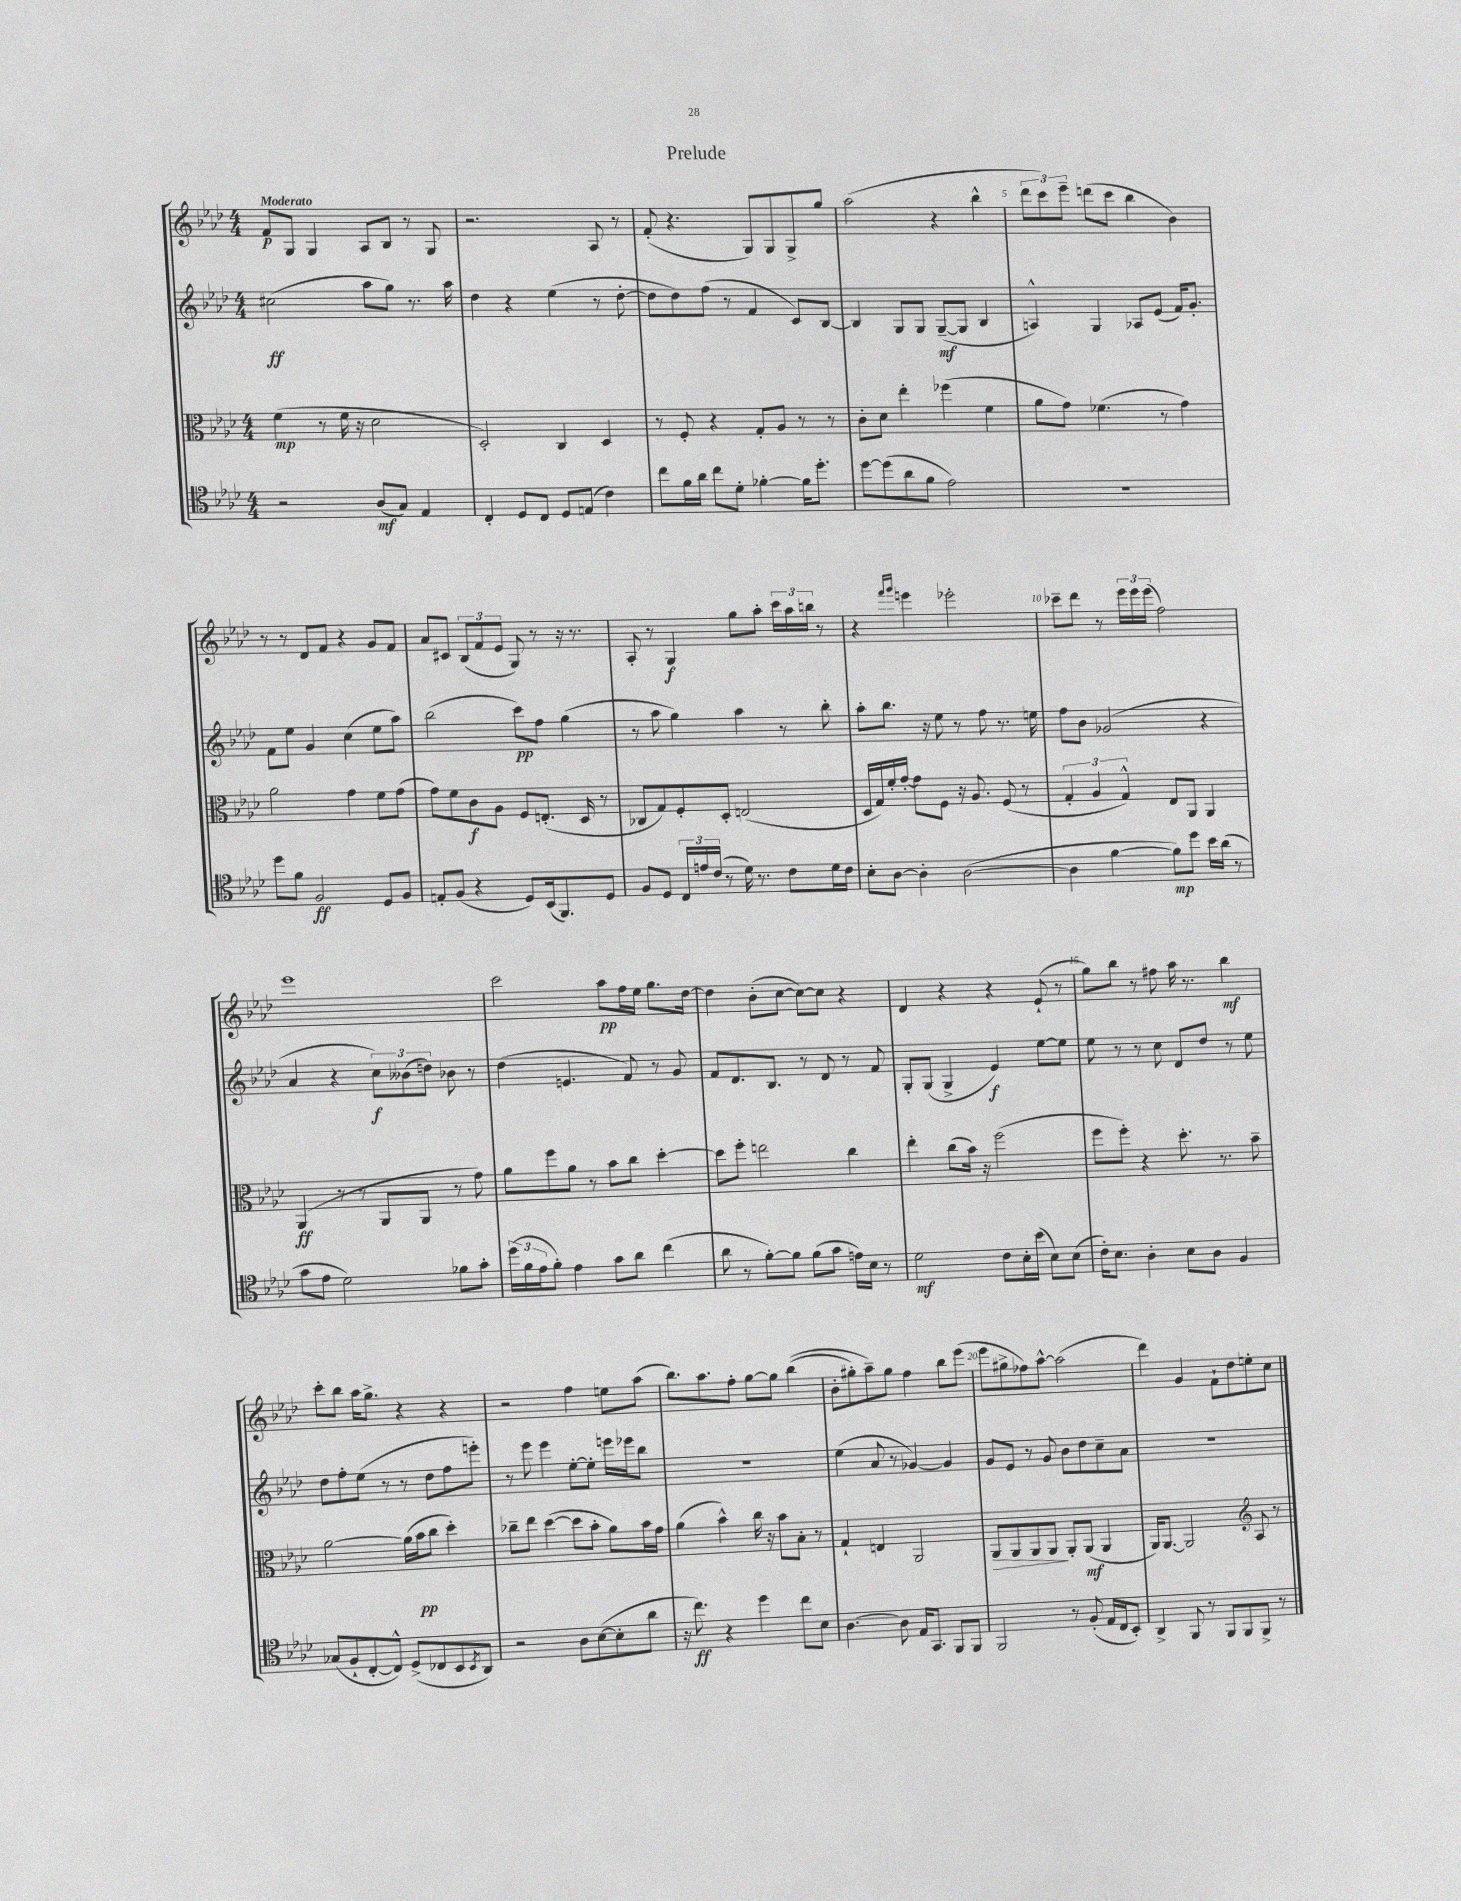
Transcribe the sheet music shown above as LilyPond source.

\header { title = "Prelude" }
<<
\new StaffGroup <<
\new Staff = "s0" {
    \clef treble \key aes \major \numericTimeSignature \time 4/4 \tempo "Moderato"
    f'8\p g8 g4 aes8 bes8 r8 g8 |
    r2. aes8 r8 |
    f'8-.( r4. g8) g8 g8-> g''8 |
    aes''2( r4 bes''4-^ |
    \tuplet 3/2 { des'''8 c'''8) ees'''8-- } d'''8( c'''8 bes''4 bes'4) |
    r8 r8 des'8 f'8 r4 g'8 f'8 |
    aes'8 cis'8 \tuplet 3/2 { bes8( f'8 ees'8 } g8) r8 r16 r8. |
    aes8-. r8 g4\f g''8 aes''8-. \tuplet 3/2 { c'''16 aes''16 b''16 } r8 |
    r4 \grace { f'''16 g'''16 } e'''4 ees'''2-. |
    ces'''8-- des'''8 r8 \tuplet 3/2 { ees'''16 ees'''16 ees'''16( } f''2) |
    ees'''1 |
    c'''2 aes''8\pp f''16 ees''16 g''8. des''16~ |
    des''4 bes'8-.( c''8~ c''8~) c''8 r4 |
    des'4 r4 r4 ees'8-!( r8 |
    g''8) bes''8 r8 fis''8 aes''16 r8. bes''4\mf |
    c'''8-. bes''8 aes''16 g''8.-> r4 r4 |
    r2 f''4 e''8 aes''8( |
    bes''8.) aes''8. f''8-. g''8~ g''8 bes''4(\( |
    bes'8-. gis''8-.) aes''8--\) gis''8 f''4 bes''8 ees'''8( |
    ees'''8 gis''8-> fes''8) aes''8~-^ aes''2( |
    des'''4) g'4 f'8-! des''8 e''8-. c''8 \bar "|." |
}
\new Staff = "s1" {
    \clef treble \key aes \major \numericTimeSignature \time 4/4
    cis''2\ff( aes''8 g''8) r8. aes''16 |
    des''4 r4 ees''4( r8 des''8~-. |
    des''8 des''8) f''8( r8 f'4 c'8) bes8~ |
    bes4 g8 g8 g8~--\mf( g8 bes4 |
    a4-^) g4 aes8 ees'8( f'16) g'8.-. |
    f'8 ees''8 g'4 c''4( ees''8 aes''8) |
    bes''2( c'''8\pp) f''8 g''4( |
    r8 aes''8 g''4) aes''4 r8 bes''8-. |
    aes''8-. bes''8. r16 ees''8 r8 f''8 r8. e''16 |
    f''8 bes'8 ges'2( r4 |
    aes'4 r4 \tuplet 3/2 { c''8\f) beses'8( d''8) } bes'8 r8 |
    des''4( e'4. f'8) r8 g'8 |
    f'8 des'8. bes8. r8 des'8 r8 f'8 |
    g8-. g8( g4-> ees'4\f) ees''8~ ees''8 |
    ees''8 r8 r8 c''8 des'8 des''8 r8 ees''8 |
    des''8 f''8-. ees''8( r8 r8 des''8 f''8 e'''8-.) |
    r8 ees'''8 ees'''4 ees''8~-. ees''8-. e'''16 ees'''16 bes''8 |
    R1 |
    ees''4( aes'8 r8 ges'4~) ges'4 |
    g'8 ees'8 r8 g'8 bes'8 des''8 c''8-- aes'8 |
    R1 \bar "|." |
}
\new Staff = "s2" {
    \clef alto \key aes \major \numericTimeSignature \time 4/4
    f'4\mp( r8 f'16 r16 des'2 |
    des2-.) c4 des4 |
    r8 f8-. r4 g8-. aes8 r8 r8 |
    c'8-. des'8 ees''4-. fes''4( f'4 |
    aes'8 g'8) fes'4.( r8 g'4) |
    aes'2 g'4 f'8 g'8( |
    g'8) f'8 c'8\f aes8 f8 e8.-.( des16 r8 |
    ces8 g8) f8-. des8-. e2( |
    des16 g16) f'16-. g'16~-. g'8 f8 r16 aes8. f8( r8 |
    \tuplet 3/2 { g4-. aes4 g4-^) } ees8 aes,8 aes,4 |
    aes,4\ff( r8 r8 aes,8 aes,8 r8 g'8) |
    aes'8 f''8 aes'8 r8 bes'8 c''8 des''4~-. |
    des''8 f''8-. e''2 c''4 |
    ees''4-. c''8( bes'16) r16 f''2( |
    f''8 f''8-.) r4 des''8.-. r8. bes'8-- |
    aes'2~ aes'16( bes'16\pp c''8 des''4-.) |
    ces''8-- ees''8 des''4~( des''8 bes'8-. aes'8) bes'16 g'16 |
    aes'4( bes'4-^) c''16 r16 bes'8 bes8-. r8 |
    g4-! e4 aes,2 |
    aes,8\> aes,8 aes,8 aes,8\! aes,8-. aes,8\mf( aes,4 |
    aes,16) aes,8.~ aes,2 \clef treble aes8 r8 \bar "|." |
}
\new Staff = "s3" {
    \clef tenor \key aes \major \numericTimeSignature \time 4/4
    r2 aes8\mf( g8) ees4 |
    c4-. des8 c8 des8 e8( c'4) |
    c''8 f'16 aes'16 c''8 des'8-. fes'4~-. fes'16 des''8.-. |
    des''8~ des''8( aes'8 f'8 ees'2) |
    R1 |
    des''8 f'8 f2\ff des8 f8 |
    e8-. f8( r4 des8) bes,16( f,8.) des8 |
    f8 des8 \tuplet 3/2 { c16 e'16 c'16( } r8 des'16) r8. c'8 des'16 c'16 |
    bes8-. aes8~ aes4-. aes2~( |
    aes4 f'4~ f'8\mp) des''8 bes'16 aes'16( r8 |
    g'8 ees'8 des'2) fes'8 g'8-. |
    \tuplet 3/2 { des''16( f'16 ees'16 } f'8-.) ees'4 g'8 aes'8 c''4( |
    aes'8 r8 f'8~-.) f'8 f'8( g'8 e'16) bes16 r8 |
    des'2\mf c'8 bes16-. bes'16( bes8) bes8( |
    c'16-.) bes8. aes4-. bes8 aes8 f4 |
    ges8( f8-! c8~-. c8-^) des8->( ces8 bes,8 \acciaccatura { bes,8 } aes,8) |
    r2 aes8 bes8~( bes8-. aes'8 |
    r16 c''8.\ff) r4 des''4 c''8 bes8 |
    aes4.~ aes8 ees16 g,8. f,8 f,8 |
    f,2 r8 f8-.( ees16 c16 bes,8-.) |
    aes,4-> f,8 r8 f,8 f,8 f,8-> r8 \bar "|." |
}
>>
>>
\layout { \context { \Score \override BarNumber.break-visibility = ##(#f #t #t) barNumberVisibility = #(every-nth-bar-number-visible 5) } }
